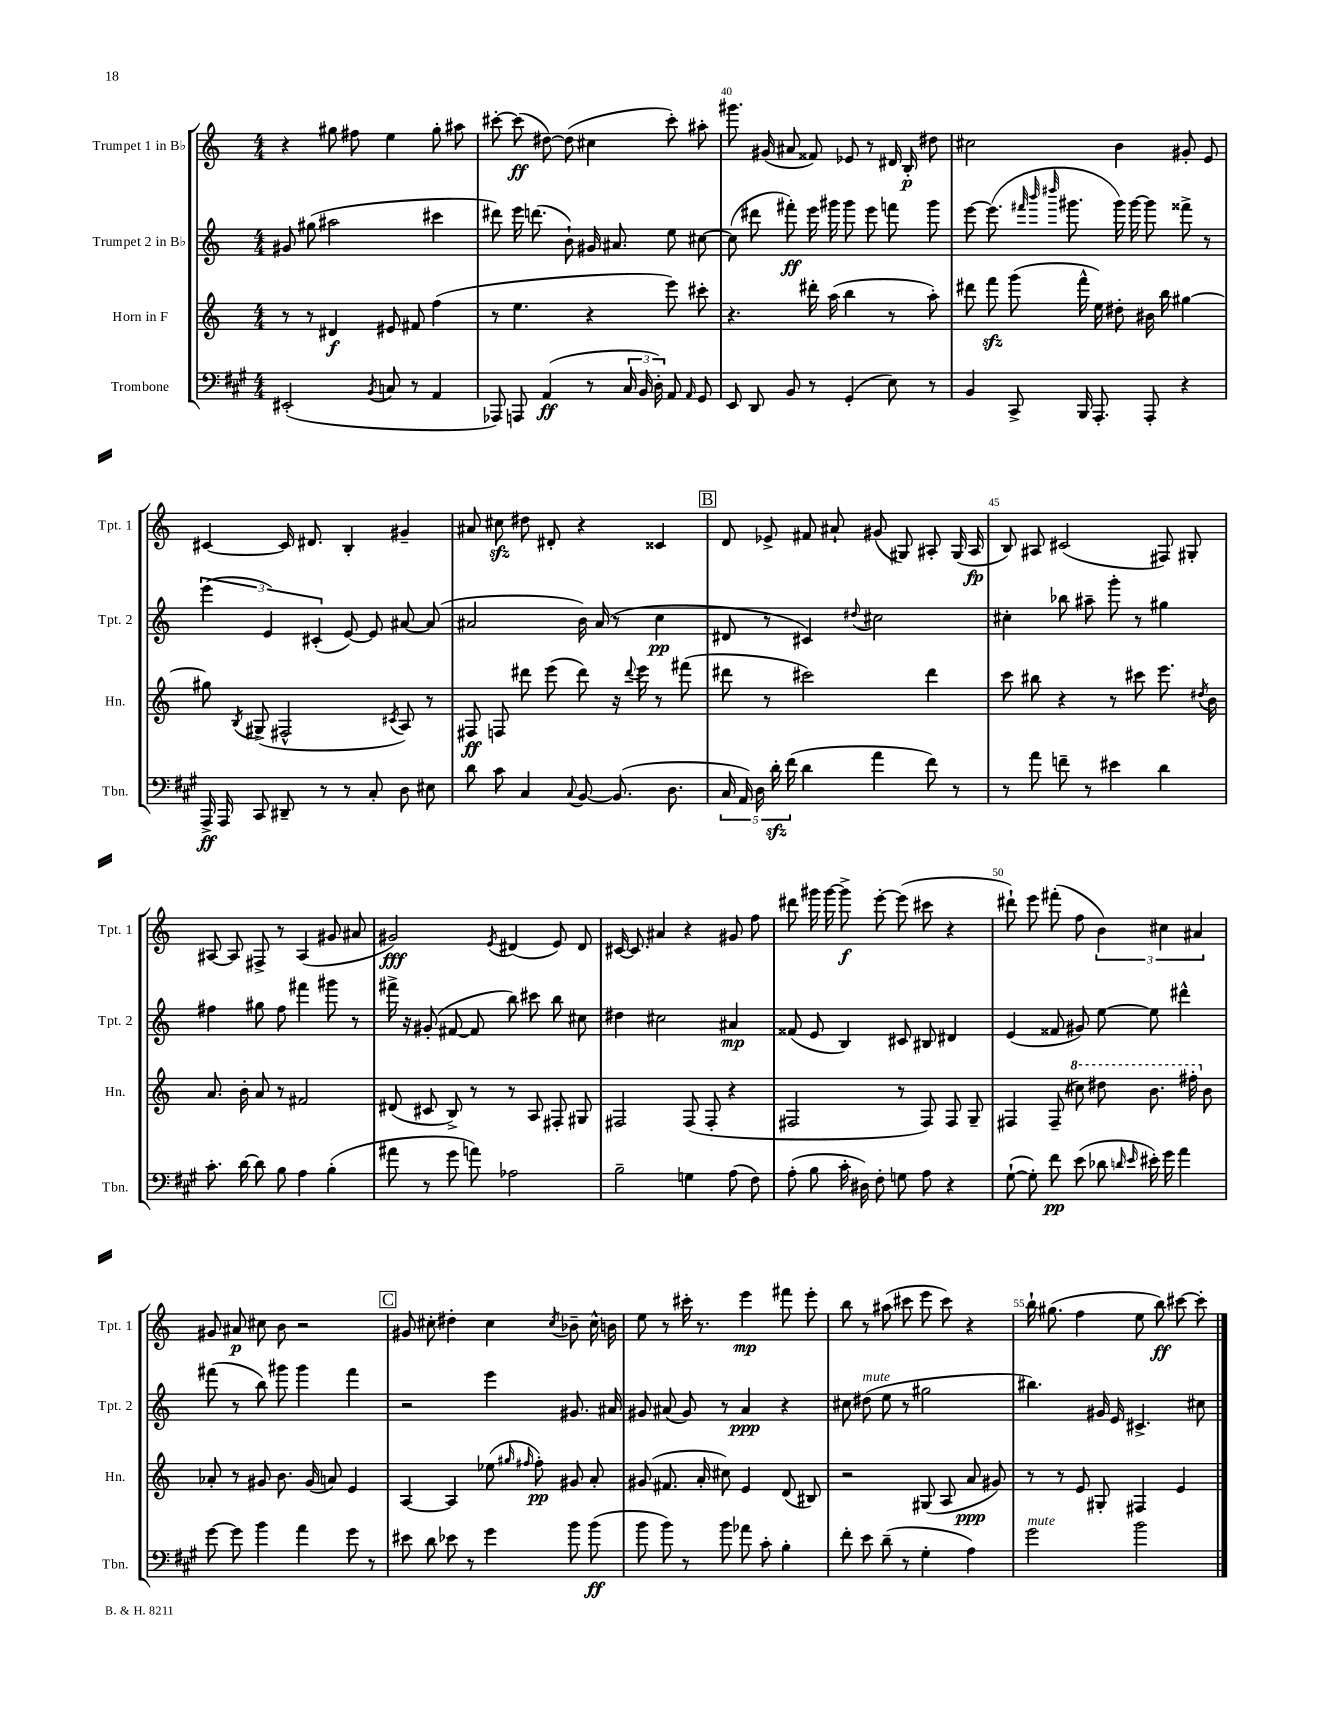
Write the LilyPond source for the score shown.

<<
\new StaffGroup <<
\new Staff = "s0" \with { instrumentName = "Trumpet 1 in Bb" shortInstrumentName = "Tpt. 1" } {
    \clef treble \key c \major \numericTimeSignature \time 4/4
    \autoBeamOff r4 gis''8 fis''8 e''4 gis''8-. ais''8 |
    cis'''8~-. cis'''8\ff( dis''8~) dis''8( cis''4 cis'''8-.) ais''8-. |
    gis'''8. gis'16( ais'8 fisis'8) ees'8 r8 dis'16 b16-.\p dis''8 |
    cis''2 b'4 gis'8-. e'8 |
    cis'4~ cis'16 dis'8. b4-. gis'4-- |
    ais'8 cis''8\sfz dis''8 dis'8-. r4 cisis'4 |
    \mark \markup { \box "B" } d'8 ees'8-> fis'8 ais'8-! gis'8( gis8) ais8-. gis16( ais16\fp |
    b8) ais8 cis'2( fis8) gis8-. |
    ais8~ ais8 fis8-> r8 ais4( gis'8 ais'8 |
    gis'2\fff) \acciaccatura { e'8 } dis'4( e'8) dis'8 |
    cis'16~ cis'8. ais'4 r4 gis'8 f''8 |
    dis'''8 gis'''16 gis'''16~ gis'''8->\f e'''8~-. e'''8( cis'''8 r4 |
    dis'''8-!) e'''8 fis'''8-.( f''8 \tuplet 3/2 { b'4) cis''4 ais'4 } |
    gis'8 ais'8\p cis''8 b'8 r2 |
    \mark \markup { \box "C" } gis'8 cis''8-. dis''4-. cis''4 \acciaccatura { cis''8 } bes'8-- cis''16-^ b'16 |
    e''8 r8 cis'''16-. r8. e'''4\mp fis'''8 e'''8-. |
    b''8 r8 ais''8( cis'''8 e'''8 cis'''8) r4 |
    b''16-! gis''8.( f''4 e''8 b''8\ff) cis'''8~ cis'''8-. \bar "|." |
}
\new Staff = "s1" \with { instrumentName = "Trumpet 2 in Bb" shortInstrumentName = "Tpt. 2" } {
    \clef treble \key c \major \numericTimeSignature \time 4/4
    \autoBeamOff gis'8 gis''8( ais''2 cis'''4 |
    dis'''8) e'''16 d'''8.( b'8-!) gis'16 ais'8. e''8 cis''8~ |
    cis''8( dis'''8 fis'''8-.\ff) e'''16 gis'''16 gis'''8 e'''8 f'''8 gis'''8 |
    e'''8~ e'''8.( \grace { fis'''32 b'''32 dis''''32 } gis'''8. gis'''16) gis'''16~ gis'''8 fisis'''8-> r8 |
    \tuplet 3/2 { e'''4( e'4) cis'4-.( } e'8~) e'8 ais'8~ ais'8( |
    ais'2 b'16) ais'16( r8 c''4\pp |
    \mark \markup { \box "B" } dis'8 r8 cis'4) \appoggiatura { dis''8 } cis''2 |
    cis''4-. bes''8 ais''8-- g'''8-. r8 gis''4 |
    fis''4 gis''8 fis''8 fis'''4 gis'''8 r8 |
    fis'''16-> r16 gis'8-.( fis'8~ fis'8 b''8) cis'''8 b''8 cis''8 |
    dis''4 cis''2 ais'4\mp |
    fisis'8( e'8 b4) cis'8 bis8 dis'4 |
    e'4( fisis'8 gis'8) e''8~ e''8 dis'''4-^ |
    fis'''8( r8 b''8) gis'''8 gis'''4 fis'''4 |
    \mark \markup { \box "C" } r2 e'''4 gis'8. ais'16 |
    gis'8 ais'8( gis'8) r8 ais'4\ppp r4 |
    cis''8 dis''8^\markup { \italic "mute" }( e''8 r8 gis''2 |
    bis''4.) gis'16 e'16 cis'4.-> cis''8 \bar "|." |
}
\new Staff = "s2" \with { instrumentName = "Horn in F" shortInstrumentName = "Hn." } {
    \clef treble \key c \major \numericTimeSignature \time 4/4
    \autoBeamOff r8 r8 dis'4\f eis'8 fis'8 f''4( |
    r8 e''4. r4 e'''8) cis'''8-. |
    r4. dis'''16-. a''16( b''4 r8 a''8-.) |
    dis'''8 f'''8\sfz g'''8( f'''16-^ e''16) dis''8-. bis'16 b''16 gis''4~ |
    gis''8 \acciaccatura { b8 } gis8->( fis2-^ \acciaccatura { cis'8 } a8) r8 |
    fis8\ff f8 dis'''8 e'''8( dis'''8) r16 \appoggiatura { dis'''8 } e'''16 r8 fis'''8( |
    \mark \markup { \box "B" } dis'''8 r8 cis'''2) dis'''4 |
    c'''8 bis''8 r4 r8 cis'''8 e'''8. \acciaccatura { dis''8 } b'16 |
    a'8. b'16-. a'8 r8 fis'2 |
    dis'8( cis'8 b8->) r8 r8 a8 fis8-. gis8 |
    fis2 fis8( fis8-. r4 |
    fis2 r8 fis8) fis8 g8-- |
    fis4 fis8--( \ottava #1 cis'''8) dis'''8 b''8. fis'''16-. \ottava #0 b'8 |
    aes'8-. r8 gis'8 b'8. gis'16( a'8) e'4 |
    \mark \markup { \box "C" } a4~ a4 ees''8( \grace { gis''16 fis''16 } fis''8-.\pp) gis'8 a'8-. |
    gis'8( fis'8. a'16-. cis''8) e'4 d'8( bis8) |
    r2 gis8( a8 a'8\ppp gis'8) |
    r8 r8 e'8 gis8-. fis4 e'4 \bar "|." |
}
\new Staff = "s3" \with { instrumentName = "Trombone" shortInstrumentName = "Tbn." } {
    \clef bass \key a \major \numericTimeSignature \time 4/4
    \autoBeamOff eis,2-.( \acciaccatura { b,8 } c8 r8 a,4 |
    aes,,8) a,,8 a,4\ff( r8 \tuplet 3/2 { cis16 b,16 d16-.) } a,8 \grace { a,16 } gis,8 |
    e,8 d,8 b,8 r8 gis,4-.( e8) r8 |
    b,4 cis,8-> b,,16 a,,8.-. a,,8-. r4 |
    a,,16->\ff a,,16 cis,8 dis,8-- r8 r8 cis8-. d8 eis8 |
    d'8 cis'8 cis4 \appoggiatura { cis8 } b,8~ b,8.( d8. |
    \mark \markup { \box "B" } \tuplet 5/4 { cis16 a,16) d16 d'16-.\sfz fis'16( } d'4 a'4 fis'8) r8 |
    r8 a'8 f'8-- r8 eis'4 d'4 |
    cis'8.-. d'16~ d'8 b8 a4 b4-.( |
    ais'8 r8 gis'8 a'8) aes2 |
    b2-- g4 a8( fis8) |
    a8-.( b8 cis'16-. dis16) fis8-. g8 a8 r4 |
    gis8~-!( gis8-.) fis'8\pp e'8( des'8 \grace { d'16 e'16 } eis'16-.) gis'16 a'4 |
    gis'8~ gis'8 b'4 a'4 gis'8 r8 |
    \mark \markup { \box "C" } eis'8 d'8 ees'8 r8 gis'4 b'8 b'8\ff( |
    b'8 b'8) r8 b'8 aes'8 cis'8-. b4-. |
    fis'8-. e'8 d'8--( r8 gis4-. a4) |
    gis'2^\markup { \italic "mute" } b'2 \bar "|." |
}
>>
>>
\layout { \context { \Score currentBarNumber = #38 \override BarNumber.break-visibility = ##(#f #t #t) barNumberVisibility = #(every-nth-bar-number-visible 5) } }
